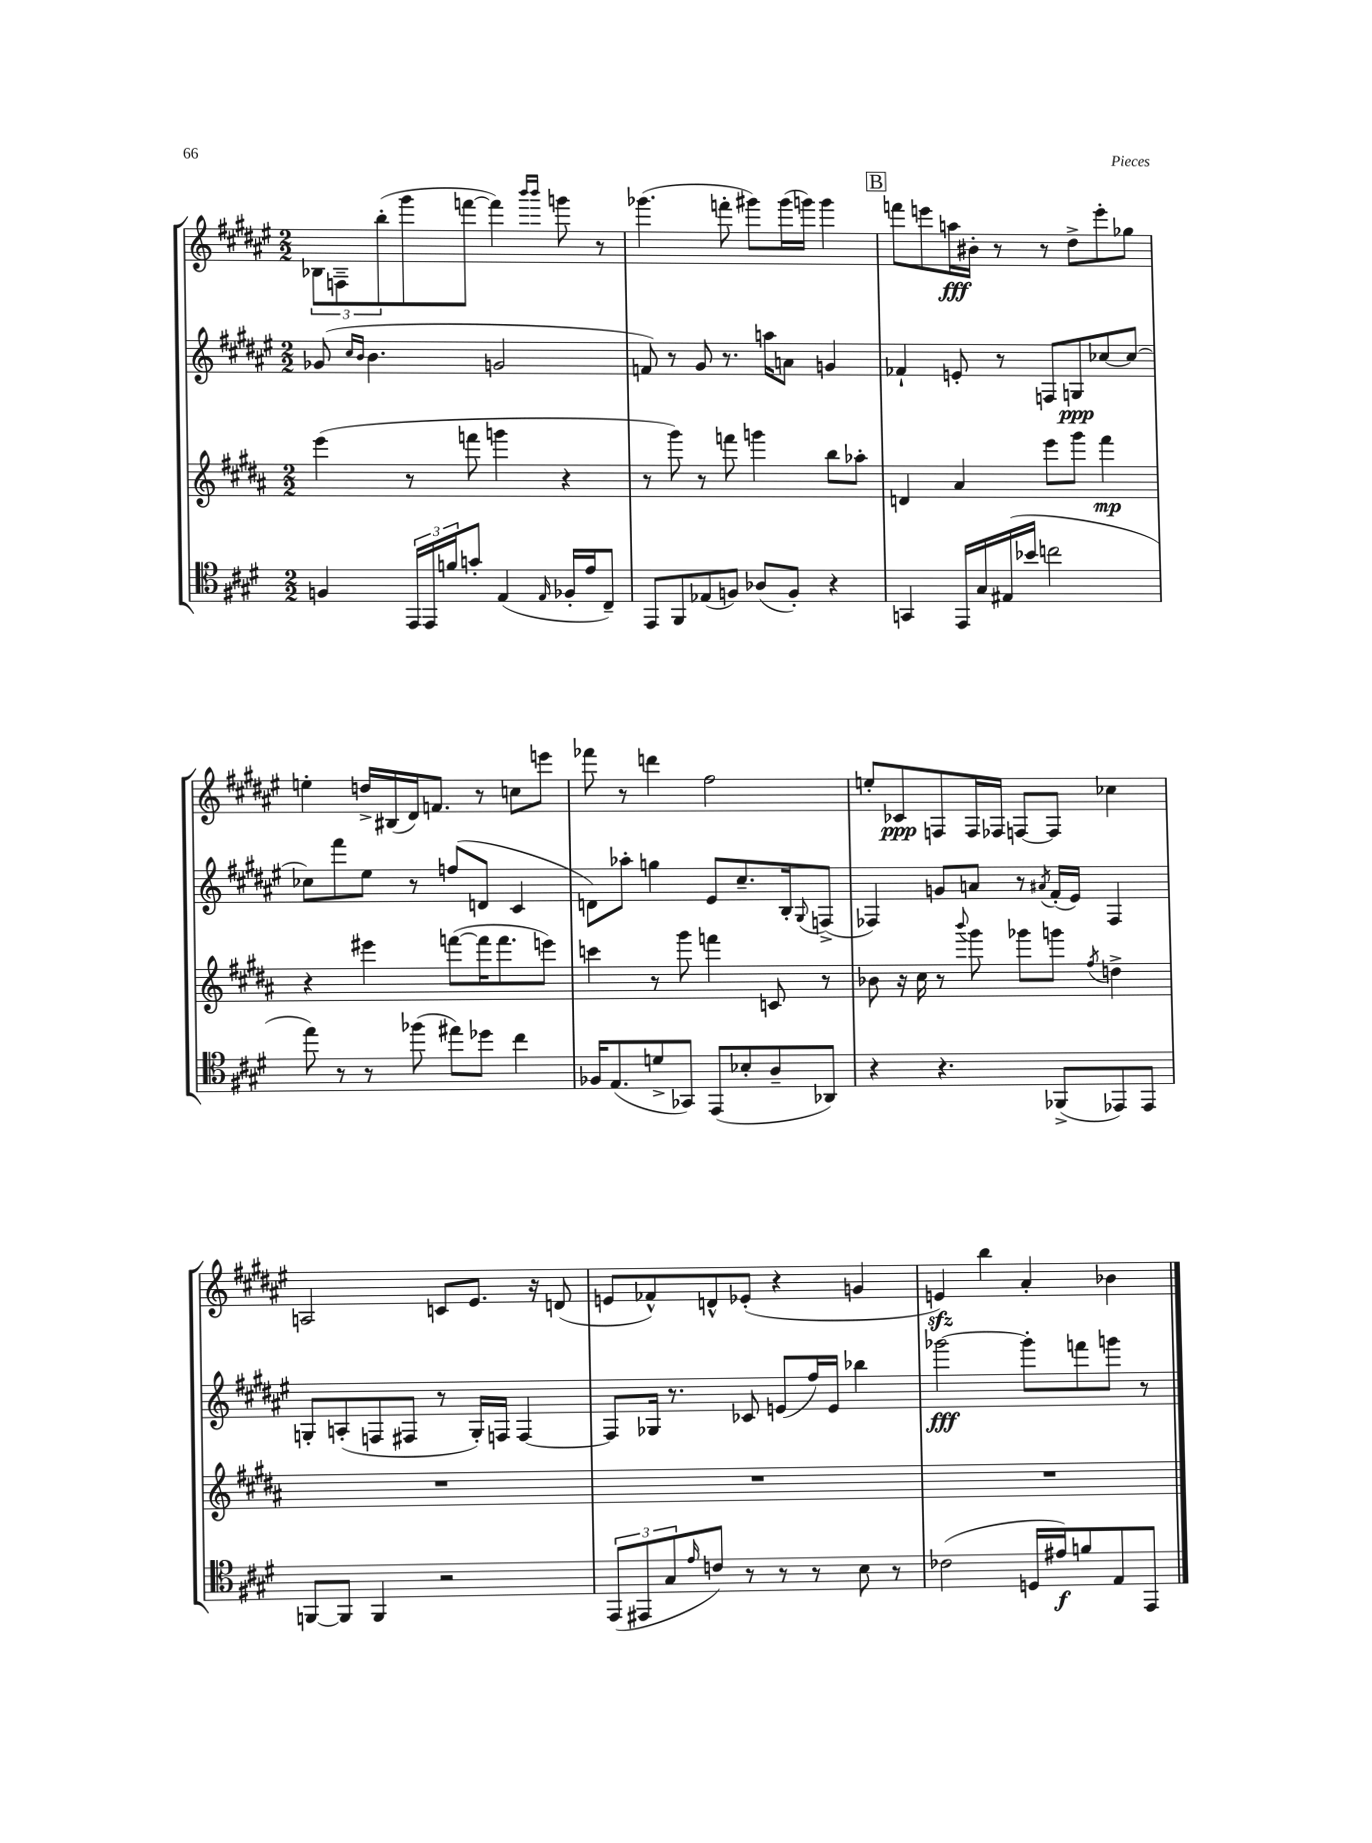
<<
\new StaffGroup <<
\new Staff = "s0" {
    \clef treble \key fis \major \numericTimeSignature \time 2/2
    \tuplet 3/2 { bes8 f8-- b''8-.( } gis'''8 f'''8~ f'''4) \grace { b'''16 b'''16 } g'''8 r8 |
    ges'''4.( f'''8-. gis'''8) gis'''16( g'''16) g'''4 |
    \mark \markup { \box "B" } f'''8 e'''8 a''16\fff bis'16-. r8 r8 dis''8-> e'''8-. ges''8 |
    e''4-. d''16-> bis16( dis'16) f'8. r8 c''8 e'''8 |
    fes'''8 r8 d'''4 fis''2 |
    e''8-. ces'8\ppp f8 f16 fes16 f8~ f8 ces''4 |
    a2 c'8 eis'8. r16 d'8( |
    e'8 fes'8-^) d'8-^ ees'8-.( r4 g'4 |
    e'4\sfz) b''4 ais'4-. bes'4 \bar "|." |
}
\new Staff = "s1" {
    \clef treble \key fis \major \numericTimeSignature \time 2/2
    ges'8( \grace { cis''16 b'16 } b'4. g'2 |
    f'8) r8 gis'8 r8. a''16 a'8 g'4 |
    \mark \markup { \box "B" } fes'4-! e'8-. r8 f8 g8\ppp ces''8~ ces''8~ |
    ces''8 fis'''8 eis''8 r8 f''8( d'8 cis'4 |
    d'8) aes''8-. g''4 eis'8 cis''8.-- b16-. \appoggiatura { gis8 } f8->( |
    fes4) g'8 a'8 r8 \acciaccatura { ais'8 } fis'16-.( eis'16) fes4 |
    g8-. a8-.( f8 fis8 r8 g16-.) f16 f4~ |
    f8 ges16 r8. ces'8 e'8( fis''16) e'16 bes''4 |
    ges'''2~\fff ges'''8-. f'''8 g'''8 r8 \bar "|." |
}
\new Staff = "s2" {
    \clef treble \key b \major \numericTimeSignature \time 2/2
    e'''4( r8 f'''8 g'''4 r4 |
    r8 gis'''8) r8 f'''8 g'''4 b''8 aes''8-. |
    \mark \markup { \box "B" } d'4 ais'4 e'''8 gis'''8 fis'''4\mp |
    r4 eis'''4 f'''8~( f'''16 f'''8. e'''8) |
    c'''4 r8 gis'''8 f'''4 c'8 r8 |
    bes'8 r16 cis''16 r8 \appoggiatura { b'''8 } gis'''8 ges'''8 g'''8 \acciaccatura { fis''8 } d''4-> |
    R1 |
    R1 |
    R1 \bar "|." |
}
\new Staff = "s3" {
    \clef tenor \key e \major \numericTimeSignature \time 2/2
    f4 \tuplet 3/2 { e,16 e,16 f'16 } g'8-. e4( \grace { e16 } fes16-. e'16 cis8--) |
    e,8 fis,8 ees8( f8) aes8( f8-.) r4 |
    \mark \markup { \box "B" } g,4 e,16 gis16 eis16( bes'16 c''2 |
    e''8) r8 r8 fes''8( eis''8) des''8 cis''4 |
    fes16 e8.( d'8-> ges,8) e,8( bes8-. a8-- aes,8) |
    r4 r4. fes,8->( ees,8) ees,8 |
    f,8~ f,8 f,4 r2 |
    \tuplet 3/2 { e,8( eis,8 gis8 } \grace { e'16 } c'8) r8 r8 r8 b8 r8 |
    ces'2( d16 eis'16\f) f'8 e8 e,8 \bar "|." |
}
>>
>>
\layout { \context { \Score \remove "Bar_number_engraver" } }
